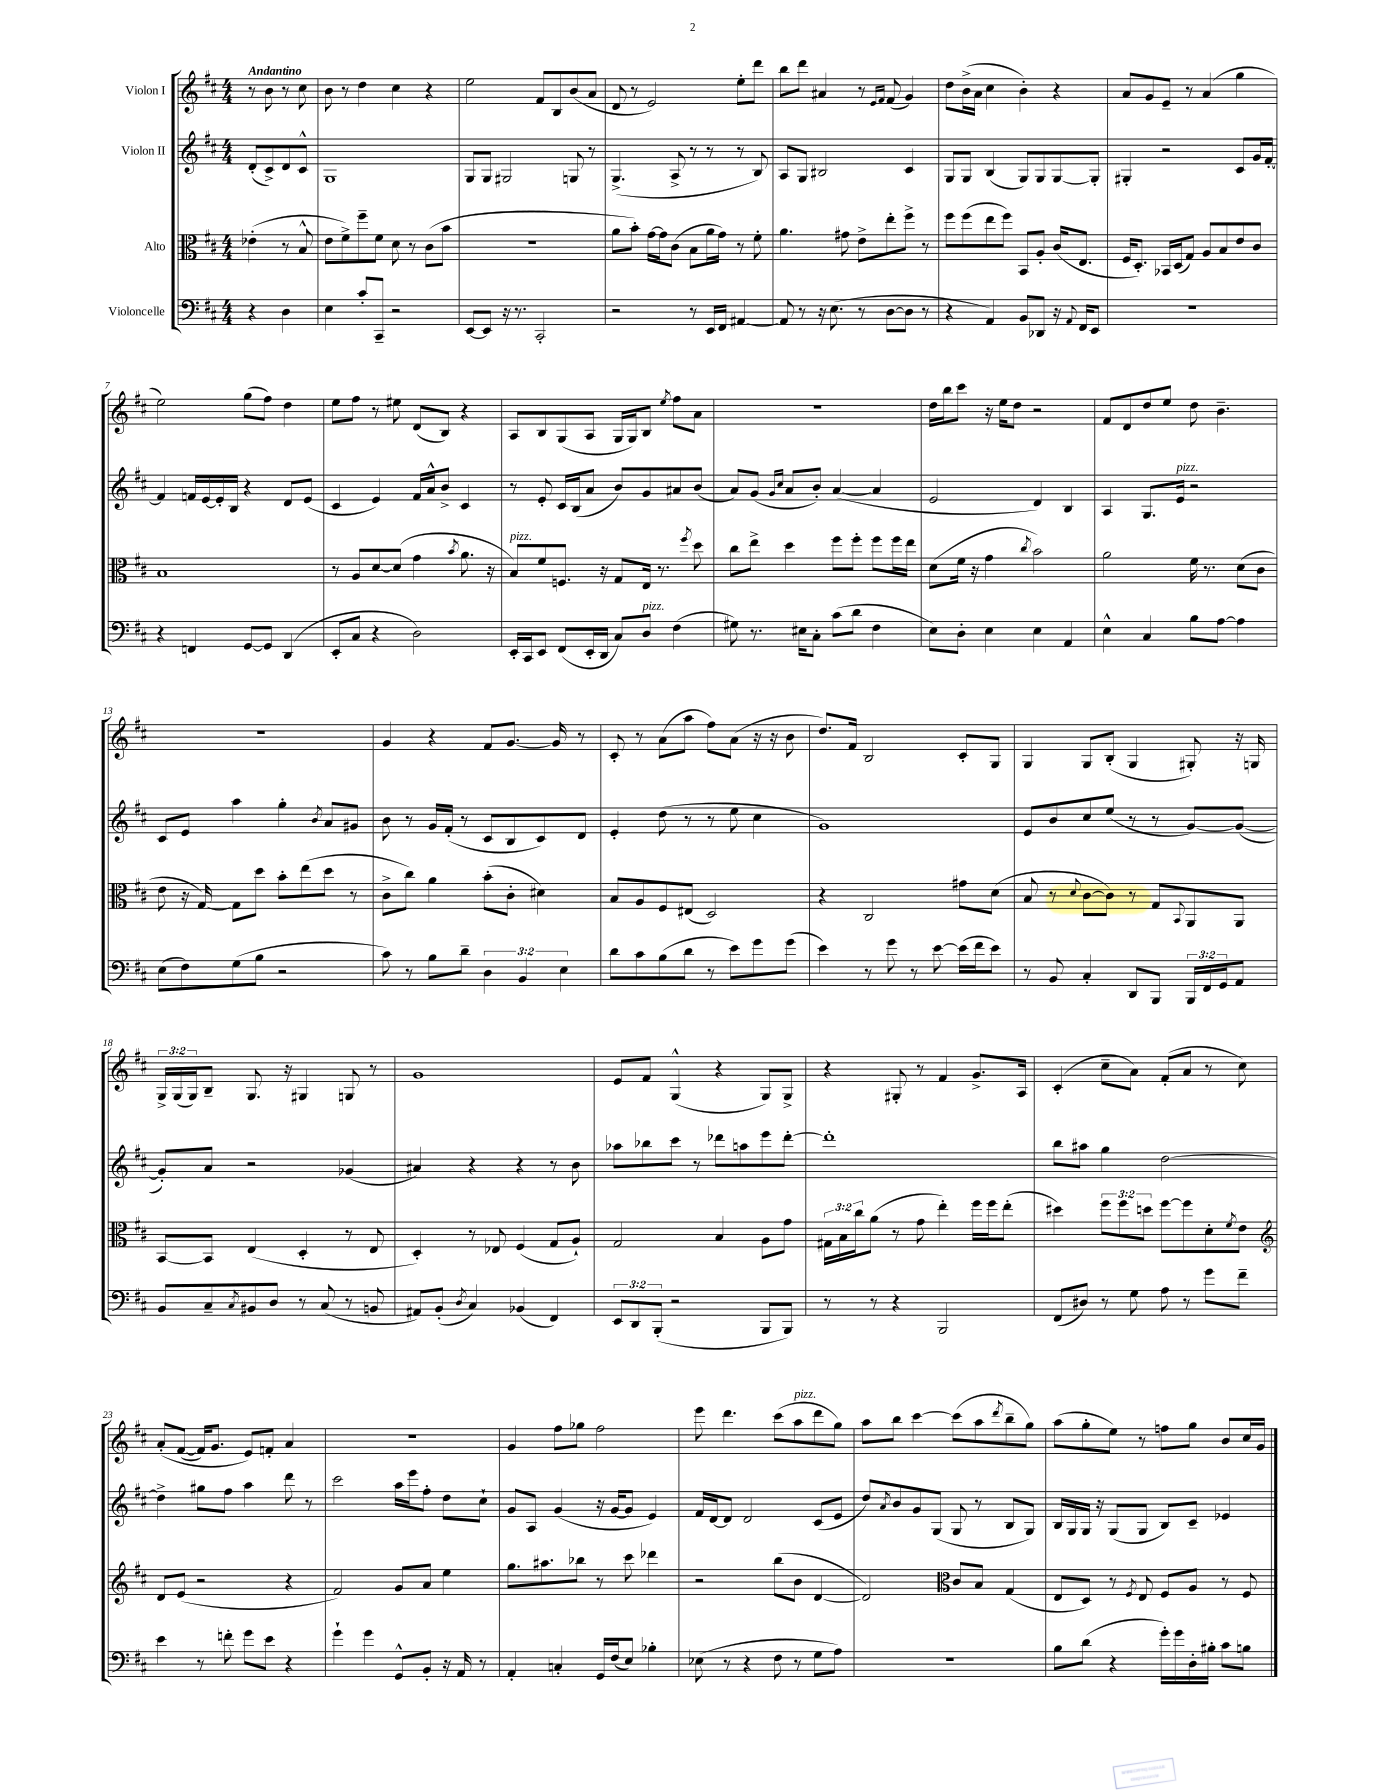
<<
\new StaffGroup <<
\new Staff = "s0" \with { instrumentName = "Violon I" } {
    \clef treble \key d \major \numericTimeSignature \time 4/4 \override Staff.TupletNumber.text = #tuplet-number::calc-fraction-text \partial 2 \tempo "Andantino"
    r8 b'8 r8 cis''8 |
    b'8 r8 d''4 cis''4 r4 |
    e''2 fis'8 b8 b'8( a'8 |
    d'8 r8 e'2) e''8-. d'''8 |
    b''8 d'''8 ais'4 r8 \grace { e'16 fis'16 } fis'8( g'4) |
    d''8 b'16->( a'16 cis''4 b'4-.) r4 |
    a'8 g'8 e'8-- r8 a'4( g''4 |
    e''2) g''8( fis''8) d''4 |
    e''8 fis''8 r8 eis''8 d'8( b8) r4 |
    a8 b8 g8( a8 g16 g16) b8 \acciaccatura { e''8 } fis''8 a'8 |
    R1 |
    d''16 b''16 cis'''8 r16 e''16 d''8 r2 |
    fis'8 d'8 d''8 e''8 d''8 b'4.-- |
    R1 |
    g'4 r4 fis'8 g'8.~ g'16 r8 |
    cis'8-. r8 a'8( a''8 fis''8) a'8( r16 r16 b'8 |
    d''8.) fis'16 b2 cis'8-. g8 |
    g4 g8 b8-.( g4 gis8-.) r16 g16 |
    \tuplet 3/2 { g16-> g16( g16) } b8-- g8. r16 gis4 g8 r8 |
    g'1 |
    e'8 fis'8 g4-^( r4 g8) g8-> |
    r4 gis8-. r8 fis'4 g'8.-> a16 |
    cis'4-.( cis''8-- a'8) fis'8-.( a'8 r8 cis''8) |
    a'8-.\( fis'8~( fis'16) g'8. e'8\) f'8-. a'4 |
    R1 |
    g'4 fis''8 ges''8 fis''2 |
    e'''8 d'''4. cis'''8( a''8^\markup { \italic "pizz." } d'''8 g''8) |
    a''8 b''8 cis'''4~ cis'''8( a''8 \acciaccatura { d'''8 } b''8-- g''8) |
    a''8( g''8-. e''8) r8 f''8 g''8 b'8 cis''16 g'16 \bar "|." |
}
\new Staff = "s1" \with { instrumentName = "Violon II" } {
    \clef treble \key d \major \numericTimeSignature \time 4/4 \partial 2
    d'8-.( cis'8->) d'8 cis'8-^ |
    g1 |
    g8 g8 gis2 g8 r8 |
    g4.->( a8-> r8 r8 r8 b8) |
    a8 g8 bis2 cis'4 |
    g8 g8 b4( g8) g8 g8~ g8-. |
    gis4-. r2 cis'8 g'16 fis'16~-. |
    fis'4 f'16 e'16~ e'16-. b16 r4 d'8 e'8( |
    cis'4 e'4) fis'16 a'16-^ b'8-> cis'4 |
    r8 e'8-. cis'16 b16( a'8 b'8) g'8 ais'8 b'8( |
    a'8) g'8( \grace { g'16 cis''16 } a'8 b'8-.) a'4~( a'4 |
    e'2 d'4) b4 |
    a4 g8. e'16^\markup { \italic "pizz." } r2 |
    cis'8 e'8 a''4 g''4-. \acciaccatura { b'8 } a'8 gis'8 |
    b'8 r8 g'16 fis'16-.( r8 cis'8 b8 cis'8) d'8 |
    e'4-. d''8( r8 r8 e''8 cis''4 |
    g'1) |
    e'8 b'8 cis''8 e''8( r8 r8 g'8~) g'8~( |
    g'8-.) a'8 r2 ges'4( |
    ais'4) r4 r4 r8 b'8 |
    aes''8 bes''8 cis'''8 r8 des'''8 a''8 e'''8 des'''8~-. |
    des'''1-. |
    b''8 ais''8 g''4 d''2~ |
    d''4-> gis''8 fis''8 a''4 d'''8 r8 |
    cis'''2 a''16 e'''16 fis''8-. d''8 cis''8-! |
    g'8 a8 g'4( r16 g'16~ g'8 e'4) |
    fis'16 d'16~ d'8 d'2 cis'8( e'8 |
    d''8) \acciaccatura { a'8 } b'8 g'8 g8( g8 r8 b8 g8) |
    b16 g16 g16 r16 g8( g8 b8) cis'8-- ees'4 \bar "|." |
}
\new Staff = "s2" \with { instrumentName = "Alto" } {
    \clef alto \key d \major \numericTimeSignature \time 4/4 \override Staff.TupletNumber.text = #tuplet-number::calc-fraction-text \partial 2
    ees'4-.( r8 b8-^ |
    e'8 fis'8->) fis''8-- fis'8 d'8 r8 cis'8( b'8 |
    r1 |
    a'8 b'8-.) g'16~ g'16 cis'8( b8 a'16 g'16) r8 fis'8-. |
    a'4. gis'8 e'8-> e''8-. fis''8-> r8 |
    fis''8 fis''8( e''8 fis''8) b,8 a8-. cis'16( e8. |
    fis16 d8.-.) bes,16 d16( g8) a8 b8 e'8 cis'8 |
    b1 |
    r8 a8 d'8~ d'8( g'4 \acciaccatura { b'8 } a'8. r16 |
    b8^\markup { \italic "pizz." }) fis'8 f8. r16 g8 e16 r8. \acciaccatura { fis''8 } d''8 |
    cis''8 e''8-> d''4 fis''8 fis''8-. fis''8 fis''16 e''16 |
    d'8( fis'16 r16 g'4 \acciaccatura { cis''8 } b'2) |
    a'2 fis'16 r8. d'8( cis'8 |
    e'8 r16 g16~) g8 d''8 b'8-. e''8( d''8 r8 |
    cis'8-> cis''8) a'4 b'8-.( cis'8-. dis'4) |
    b8 a8 fis8 eis8( d2) |
    r4 cis2 gis'8 d'8( |
    b8 r8 \appoggiatura { d'8 } cis'8~ cis'8) r8 g8 \appoggiatura { b,8 } a,8 a,8 |
    b,8~ b,8 e4( d4-. r8 e8 |
    d4-.) r8 ees8 fis4( g8 a8-!) |
    g2 b4 a8 g'8 |
    \tuplet 3/2 { gis16 b16 cis''16 } a'8( r8 g'8 e''4-.) fis''16 fis''16 e''8-.( |
    dis''4) \tuplet 3/2 { fis''8 fis''8 d''8 } fis''8~ fis''8 d'8-. \acciaccatura { fis'8 } e'8 |
    \clef treble d'8 e'8( r2 r4 |
    fis'2) g'8 a'8 e''4 |
    g''8. ais''8. bes''8 r8 cis'''8 des'''4 |
    r2 b''8( b'8 d'4~ |
    d'2) \clef alto cis'8 b8 g4( |
    e8 d8) r8 \acciaccatura { fis8 } e8 fis8 a8 r8 fis8 \bar "|." |
}
\new Staff = "s3" \with { instrumentName = "Violoncelle" } {
    \clef bass \key d \major \numericTimeSignature \time 4/4 \override Staff.TupletNumber.text = #tuplet-number::calc-fraction-text \partial 2
    r4 d4 |
    e4 cis'8-. cis,8-- r2 |
    e,8~ e,8 r16 r8. cis,2-. |
    r2 r8 e,16 fis,16 ais,4~ |
    ais,8 r8 r16 e8.( r8 d8~ d8 r8 |
    r4 a,4) b,8 des,8 r16 \appoggiatura { a,8 } fis,16 e,8 |
    R1 |
    r4 f,4 g,8~ g,8 d,4( |
    e,8-. cis8 r4 d2) |
    e,16-. cis,16 e,8 fis,8( e,16-. d,16 cis8) d8^\markup { \italic "pizz." } fis4( |
    gis8) r8. eis16 cis8-. cis'8( d'8 fis4 |
    e8) d8-. e4 e4 a,4 |
    e4-^ cis4 b8 a8~ a4 |
    e8( fis8) g8( b8 r2 |
    cis'8) r8 b8 d'8-- \tuplet 3/2 { d4 b,4 e4 } |
    d'8 cis'8 b8( d'8 r8 e'8) g'8 g'8( |
    e'4) r8 g'8 r8 e'8~ e'16( fis'16 e'8) |
    r8 b,8 cis4-. d,8 b,,8 \tuplet 3/2 { b,,16 fis,16 g,16 } a,8 |
    b,8 cis8-- \acciaccatura { cis8 } bis,8 d8 r8 cis8( r8 b,8 |
    ais,8) b,8-.( \acciaccatura { d8 } cis4) bes,4( fis,4) |
    \tuplet 3/2 { e,8 d,8 b,,8-.( } r2 b,,8 b,,8) |
    r8 r8 r4 b,,2 |
    fis,8( dis8) r8 g8 a8 r8 g'8 fis'8-- |
    e'4 r8 f'8-. g'8 e'8 r4 |
    g'4-! g'4 g,8-^ b,8-. r16 a,16 r8 |
    a,4-. c4-. g,16 fis16( e8) bes4-. |
    ees8( r8 r4 fis8 r8 g8 a8) |
    R1 |
    b8 d'8( r4 g'16-.) g'16 d16-. bis16-. cis'8 b8 \bar "|." |
}
>>
>>
